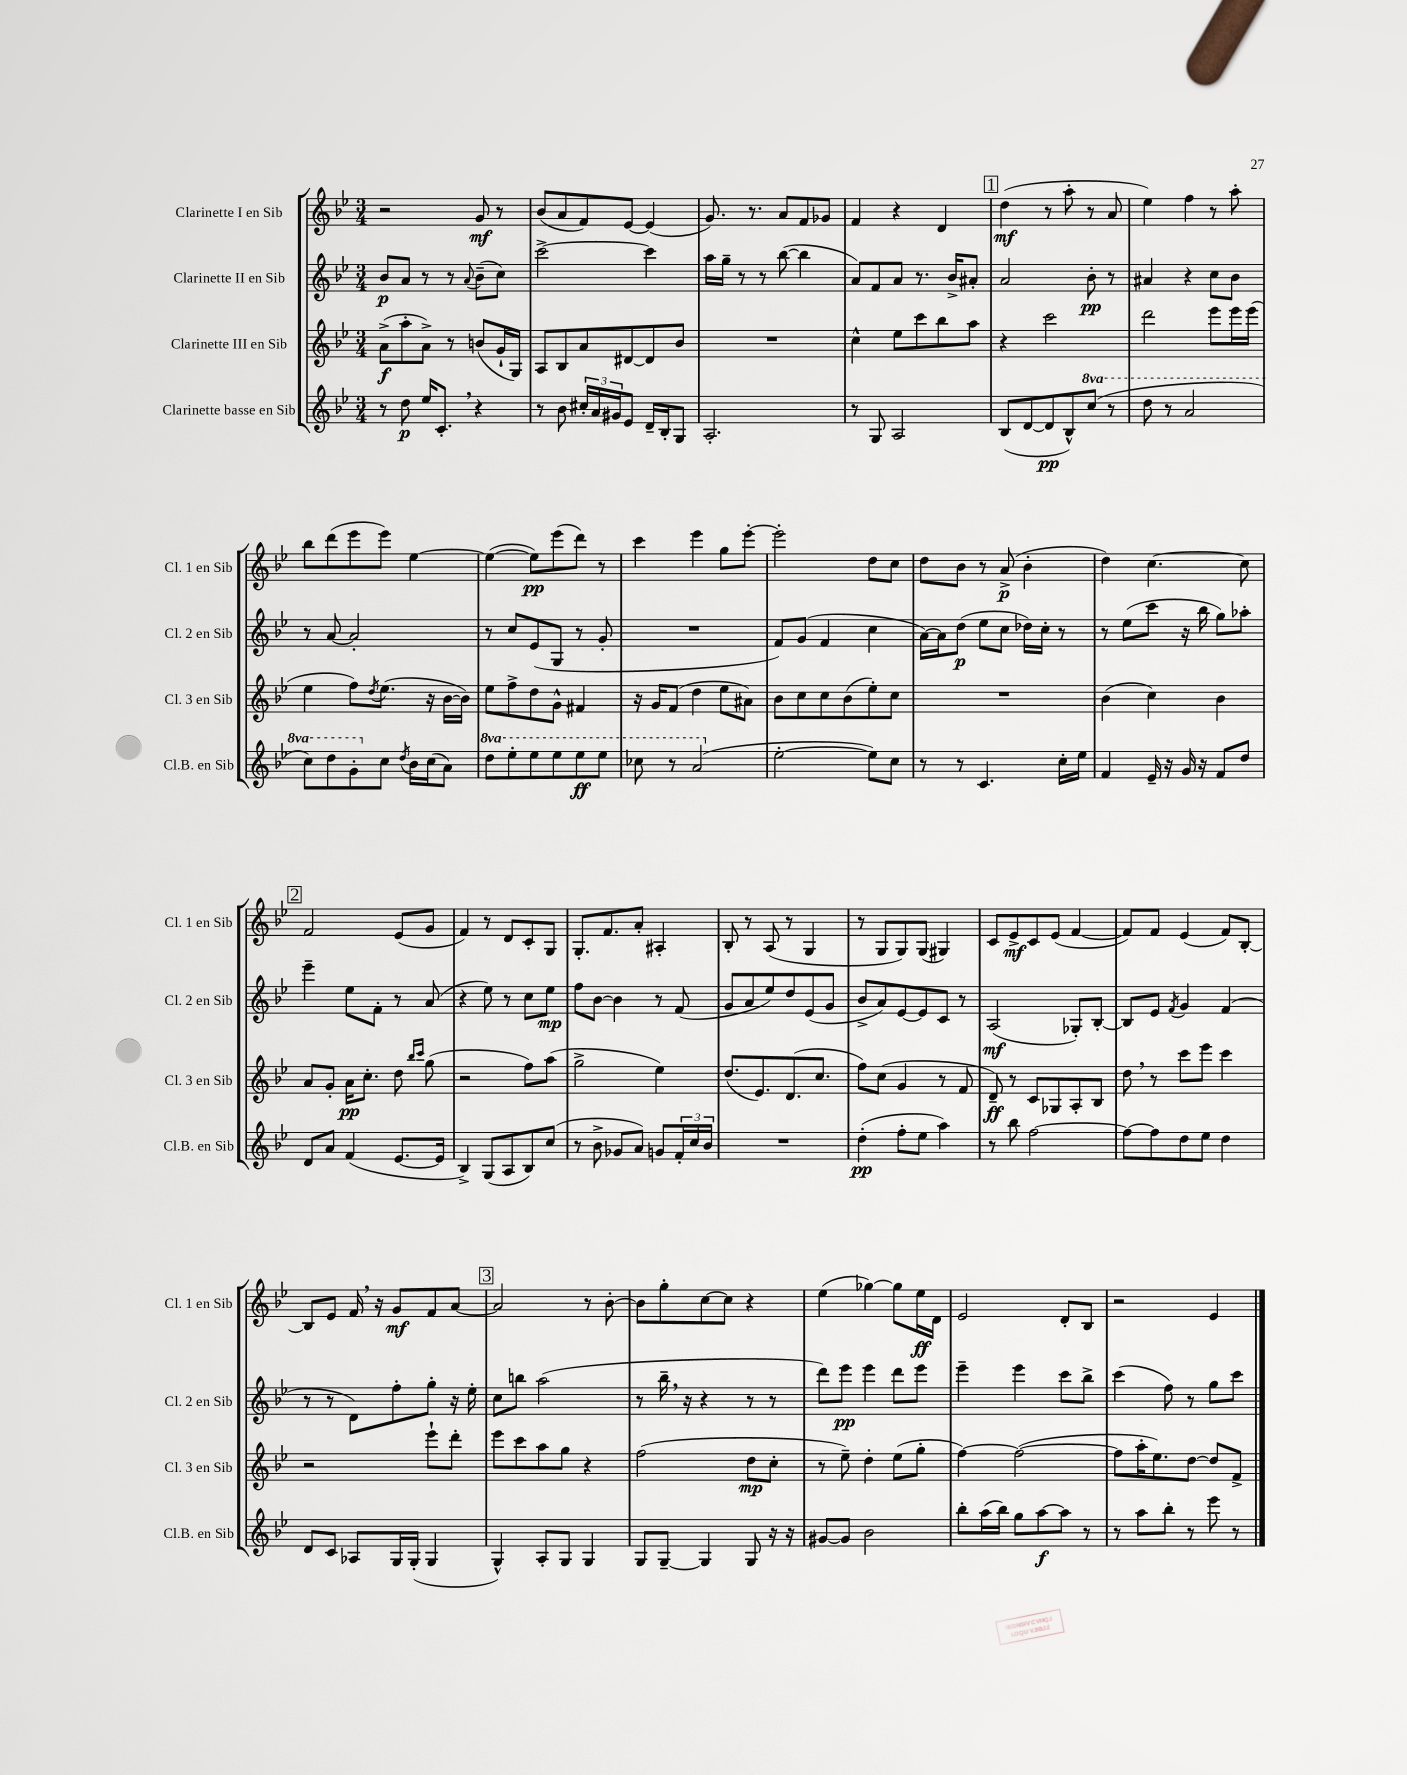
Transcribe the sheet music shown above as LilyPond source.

<<
\new StaffGroup <<
\new Staff = "s0" \with { instrumentName = "Clarinette I en Sib" shortInstrumentName = "Cl. 1 en Sib" } {
    \clef treble \key bes \major \numericTimeSignature \time 3/4
    r2 g'8\mf r8 |
    bes'8( a'8 f'8) ees'8~ ees'4( |
    g'8.) r8. a'8 f'8 ges'8 |
    f'4 r4 d'4 |
    \mark \markup { \box "1" } d''4\mf( r8 a''8-. r8 a'8 |
    ees''4) f''4 r8 a''8-. |
    bes''8 d'''8( ees'''8 ees'''8) ees''4~ |
    ees''4~( ees''8\pp) ees'''8( d'''8) r8 |
    c'''4 ees'''4 g''8 ees'''8~-. |
    ees'''2-. d''8 c''8 |
    d''8 bes'8 r8 a'8->\p( bes'4-. |
    d''4) c''4.~ c''8 |
    \mark \markup { \box "2" } f'2 ees'8( g'8 |
    f'4) r8 d'8 c'8-. g8 |
    g8.-. f'8. a'8-. ais4-. |
    bes8-. r8 a8( r8 g4 |
    r8 g8 g8) g8( gis4) |
    c'8 ees'8->\mf c'8 ees'8( f'4~ |
    f'8) f'8 ees'4( f'8) bes8~-. |
    bes8 ees'8 f'16 \breathe r16 g'8\mf f'8 a'8~ |
    \mark \markup { \box "3" } a'2 r8 bes'8~-. |
    bes'8 g''8-. c''8~ c''8 r4 |
    ees''4( ges''4~) ges''8 ees''16\ff d'16 |
    ees'2 d'8-. bes8 |
    r2 ees'4 \bar "|." |
}
\new Staff = "s1" \with { instrumentName = "Clarinette II en Sib" shortInstrumentName = "Cl. 2 en Sib" } {
    \clef treble \key bes \major \numericTimeSignature \time 3/4
    bes'8\p a'8 r8 r8 \appoggiatura { a'8 } bes'8--( c''8) |
    c'''2~-> c'''4 |
    a''16 g''16-- r8 r8 bes''8~( bes''4 |
    a'8) f'8 a'8 r8. bes'16-> ais'8-. |
    \mark \markup { \box "1" } a'2 bes'8-.\pp r8 |
    ais'4 r4 c''8 bes'8 |
    r8 a'8~ a'2-. |
    r8 c''8 ees'8( g8 r8 g'8-. |
    R2. |
    f'8) g'8( f'4 c''4 |
    a'16~) a'16 d''8\p( ees''8 c''8 des''16) c''16-. r8 |
    r8 ees''8( c'''8 r16 bes''16 g''8) aes''8-. |
    \mark \markup { \box "2" } ees'''4-- ees''8 f'8-. r8 a'8( |
    r4 ees''8) r8 c''8 ees''8\mp |
    f''8 bes'8~ bes'4 r8 f'8( |
    g'8 a'8 ees''8) d''8 ees'8( g'8 |
    bes'8-> a'8) ees'8~ ees'8 c'8 r8 |
    a2\mf( ges8-.) bes8~-. |
    bes8 ees'8 \acciaccatura { f'8 } g'4 f'4( |
    r8 r8 d'8) f''8-. g''8-. r16 ees''16-. |
    \mark \markup { \box "3" } c''8 b''8 a''2( |
    r8 bes''16-- \breathe r16 r4 r8 r8 |
    d'''8) ees'''8\pp ees'''4 d'''8 ees'''8 |
    ees'''4-- ees'''4 c'''8 bes''8-> |
    c'''4( f''8) r8 g''8 c'''8 \bar "|." |
}
\new Staff = "s2" \with { instrumentName = "Clarinette III en Sib" shortInstrumentName = "Cl. 3 en Sib" } {
    \clef treble \key bes \major \numericTimeSignature \time 3/4
    a'8->\f( a''8-. a'8->) r8 b'8( g'16-! g16) |
    a8 bes8 a'8 dis'8~ dis'8 bes'8 |
    R2. |
    c''4-^ ees''8 c'''8 bes''8 a''8 |
    \mark \markup { \box "1" } r4 c'''2 |
    d'''2 ees'''8 ees'''16 ees'''16( |
    ees''4 f''8) \acciaccatura { d''8 } ees''8.( r16 bes'16~ bes'16) |
    ees''8 f''8-> d''8 g'8-^ fis'4 |
    r16 g'16 f'8( d''4 ees''8 ais'8) |
    bes'8 c''8 c''8 bes'8( ees''8-.) c''8 |
    R2. |
    bes'4( c''4) bes'4 |
    \mark \markup { \box "2" } a'8 g'8-. a'16\pp c''8.-. d''8 \grace { bes''16 c'''16 } g''8( |
    r2 f''8) a''8( |
    g''2-> ees''4) |
    d''8.( ees'8.) d'8.( c''8. |
    f''8) c''8( g'4 r8 f'8 |
    d'8--\ff) r8 c'8 ges8 a8-. bes8 |
    d''8 \breathe r8 c'''8 ees'''8 c'''4 |
    r2 ees'''8-! d'''8-. |
    \mark \markup { \box "3" } ees'''8 c'''8 a''8 g''8 r4 |
    f''2( d''8\mp c''8-. |
    r8 ees''8--) d''4-. ees''8( g''8-. |
    f''4~) f''2~( |
    f''8 a''16-. ees''8.) d''8~ d''8 f'8-> \bar "|." |
}
\new Staff = "s3" \with { instrumentName = "Clarinette basse en Sib" shortInstrumentName = "Cl.B. en Sib" } {
    \clef treble \key bes \major \numericTimeSignature \time 3/4 \set Staff.ottavationMarkups = #ottavation-simple-ordinals
    r8 d''8\p ees''16 c'8.-. \breathe r4 |
    r8 bes'8 \tuplet 3/2 { cis''16-. a'16 gis'16 } ees'8 d'16-- bes16-. g8 |
    a2.-. |
    r8 g8 a2 |
    \mark \markup { \box "1" } bes8( d'8~ d'8\pp bes8-^) \ottava #1 c'''8( r8 |
    d'''8 r8 a''2 |
    c'''8) d'''8 g''8-. \ottava #0 c''8 \acciaccatura { d''8 } bes'16 c''16( a'8) |
    \ottava #1 d'''8 ees'''8-. ees'''8 ees'''8 ees'''8\ff ees'''8 |
    ces'''8 r8 a''2( \ottava #0 |
    ees''2~-. ees''8) c''8 |
    r8 r8 c'4. c''16-. ees''16 |
    f'4 ees'16-- r16 g'16 r16 f'8 d''8 |
    \mark \markup { \box "2" } d'8 a'8 f'4( ees'8.~ ees'16 |
    bes4->) g8( a8 bes8) c''8( |
    r8 bes'8-> ges'8 a'8) g'8 \tuplet 3/2 { f'16-. c''16 bes'16 } |
    R2. |
    d''4-.\pp( f''8-. ees''8 a''4) |
    r8 bes''8 f''2~ |
    f''8~ f''8 d''8 ees''8 d''4 |
    d'8 c'8 aes8 g16 g16-.( g4 |
    \mark \markup { \box "3" } g4-^) a8-. g8 g4 |
    g8 g8~-- g4 g8 r16 r16 |
    gis'8~ gis'8 bes'2 |
    bes''8-. a''16( bes''16) g''8 a''8~\f a''8 r8 |
    r8 a''8 bes''8-. r8 ees'''8 r8 \bar "|." |
}
>>
>>
\layout { \context { \Score \remove "Bar_number_engraver" } }
